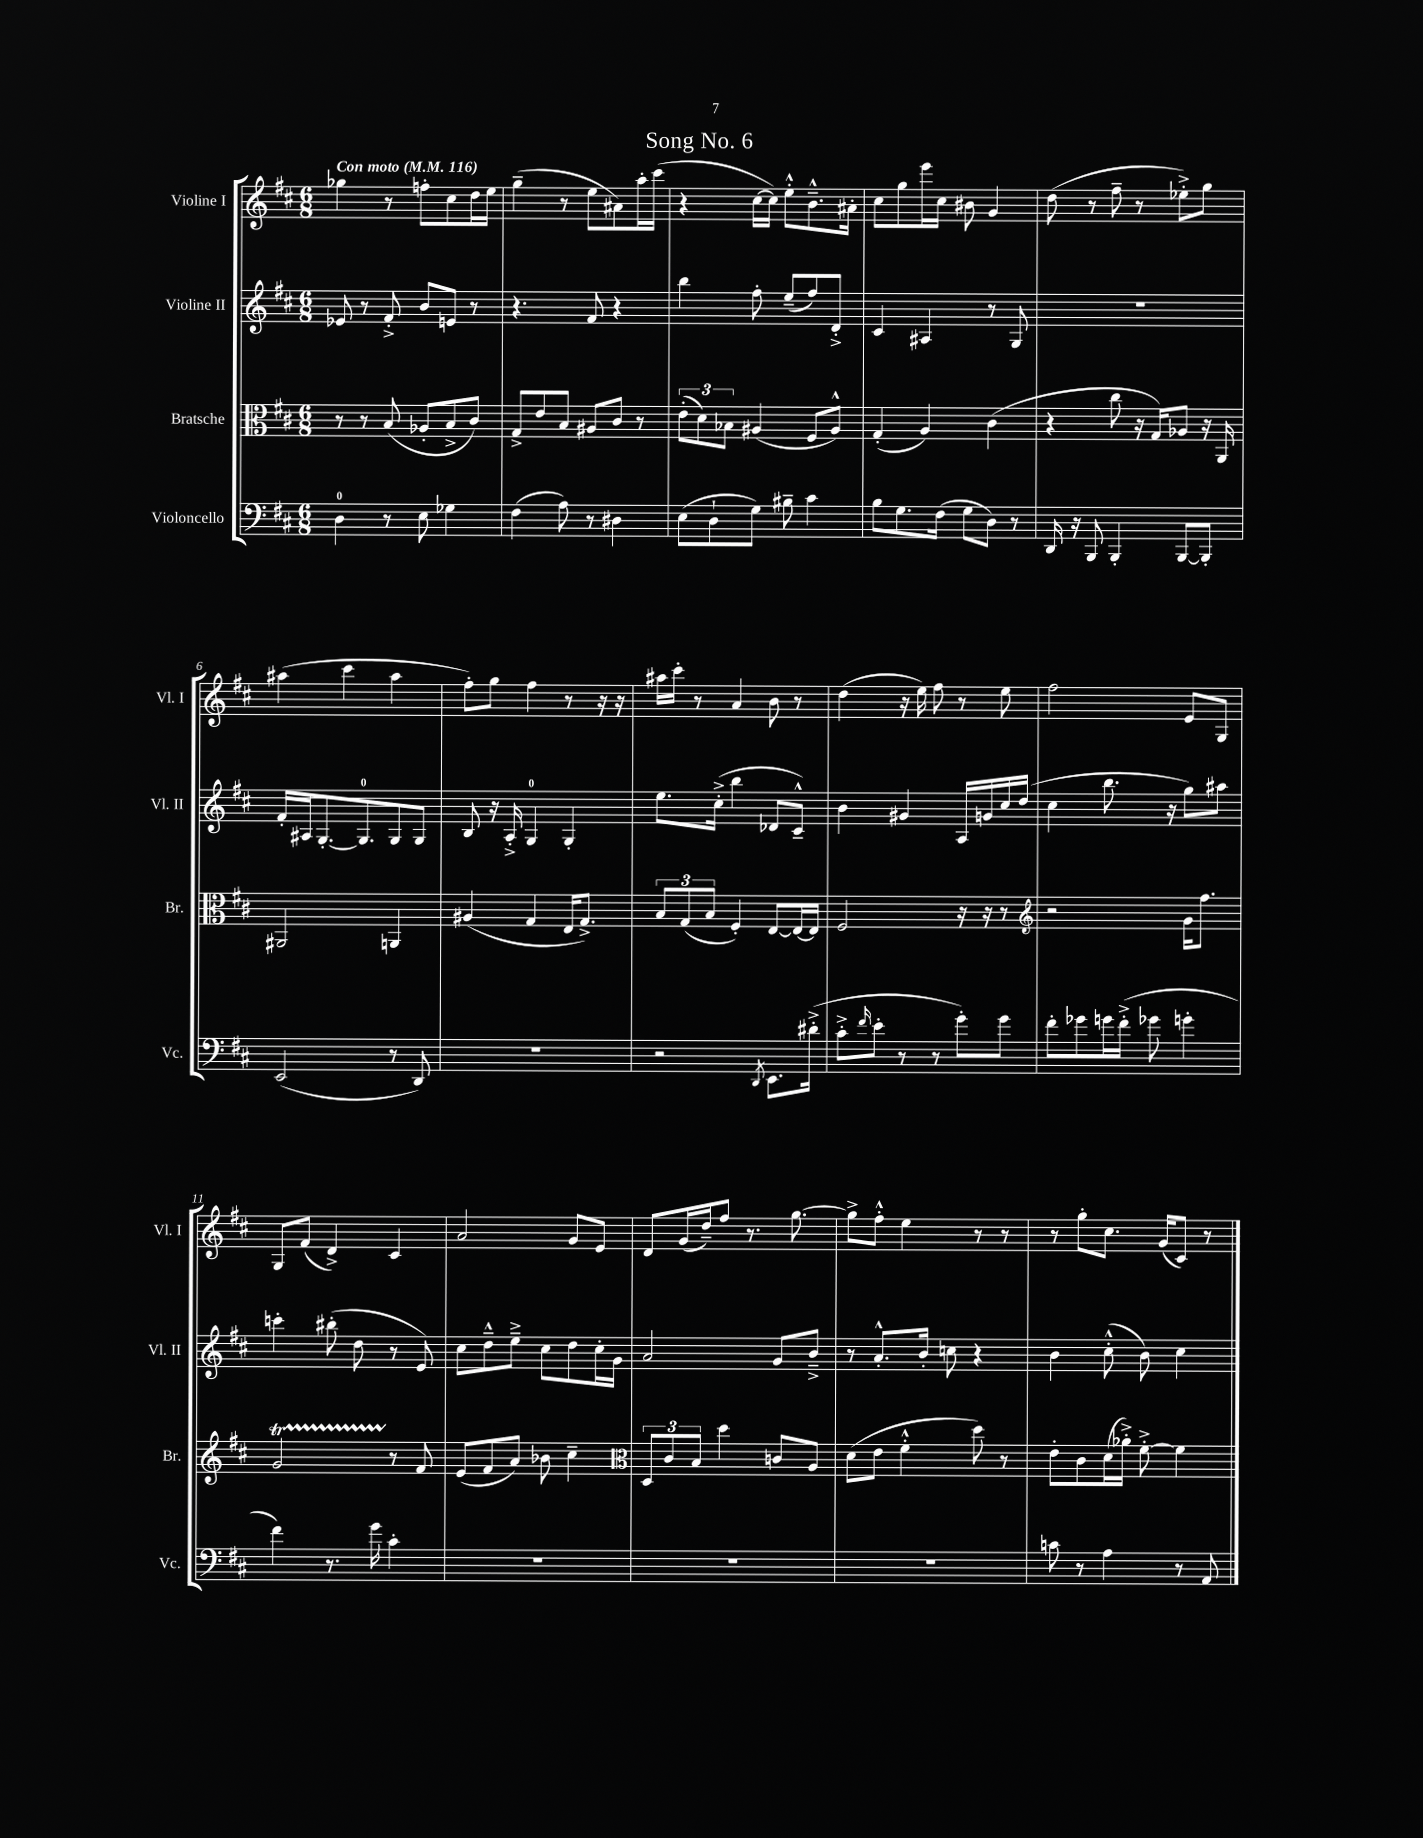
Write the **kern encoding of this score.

**kern	**kern	**kern	**kern
*staff4	*staff3	*staff2	*staff1
*clefF4	*clefC3	*clefG2	*clefG2
*k[f#c#]	*k[f#c#]	*k[f#c#]	*k[f#c#]
*M6/8	*M6/8	*M6/8	*M6/8
*MM116	*MM116	*MM116	*MM116
4D\	8r	8e-/	4gg-\
.	8r	8r	.
8r	(8B/	8f#'^/	8r
8E\	8A-'/L	8b/L	8ff'\L
4G-\	8B^/	8e/J	8cc#\
.	8c#/J)	8r	16dd\L
.	.	.	16ee\JJ
=	=	=	=
(4F#\	8G^/L	4.r	(4gg~\
.	8e/	.	.
8A\)	8B/J	.	8r
8r	8A#/L	8f#/	8ee\L
4D#\	8c#/J	4r	8a#\)
.	8r	.	16aa'\L
.	.	.	(16ccc#\JJ
=	=	=	=
(8E\L	(12e'\L	4bb\	4r
.	12d\)	.	.
8D`\	.	.	.
.	12B-\J	.	.
8G\J)	(4A#/	8ff#'\	[16cc#\LL
.	.	.	16cc#\]JJ)
8B#~\	.	(8ee~/L	8ee'^^\L
4c#\	8F#/L	8ff#/)	8.b~^^\
.	8A#^^/J)	8d'^/J	.
.	.	.	16a#'\Jk
=	=	=	=
8B\L	(4G'/	4c#/	8cc#\L
8.G\	.	.	8gg\
.	4A/)	4A#/	16eee\L
(16F#\Jk	.	.	16cc#\JJ
8G\L	.	.	8b#\
8D\J)	(4c#\	8r	4g/
8r	.	8G/	.
=	=	=	=
16DD/	4r	2.r	(8dd\
16r	.	.	.
8BBB/	.	.	8r
4BBB'/	8cc#\	.	8ff#~\
.	16r	.	8r
.	16G/LK)	.	.
[8BBB/L	8A-/J	.	8ee-'^\L)
8BBB'/]J	16r	.	8gg\J
.	16AA/	.	.
=	=	=	=
(2EE/	2AA#/	16f#'/LL	(4aa#\
.	.	16A#/J	.
.	.	[8.G'/	.
.	.	.	4ccc#\
.	.	8.G/]	.
8r	4AA/	8G/	4aa#\
8DD/)	.	8G/J	.
=	=	=	=
2.r	(4A#/	8B/	8ff#'\L)
.	.	16r	8gg\J
.	.	16A'^/	.
.	4G/	4G/	4ff#\
.	16E/LK	4G'/	8r
.	8.G^/J)	.	.
.	.	.	16r
.	.	.	16r
=	=	=	=
2r	12B/L	8.ee\L	16aa#\LL
.	.	.	16ccc#'\JJ
.	(12G/	.	.
.	.	.	8r
.	12B/J	.	.
.	.	(16cc#'^\Jk	.
.	4F#'/)	4bb\	4a/
8qDD/	.	.	.
8.EE\L	[8E/L	8d-/L	8b\
.	16E/_L	8c#~^^/J)	8r
(16d#'^\Jk	16E/]JJ	.	.
=	=	=	=
8c#'^\L	2F#/	4b\	(4dd\
16qqf#/	.	.	.
8e'\J	.	.	.
8r	.	4g#/	16r
.	.	.	16ee\)
8r	.	.	8ff#\
8g'\L)	16r	16A/LL	8r
.	16r	16g/	.
8g\J	8r	16cc#/	8ee\
.	.	(16dd/JJ	.
=	=	=	=
*	*clefG2	*	*
8f#'\L	2r	4cc#\	2ff#\
8g-\	.	.	.
16g\L	.	8.bb\	.
(16f#'^\JJ	.	.	.
8g-\	.	.	.
.	.	16r	.
4g'\	16g\LK	8gg\L)	8e/L
.	8.ff#\J	.	.
.	.	8aa#\J	8G/J
=	=	=	=
4f#\)	2g/	4ccc'\	8G/L
.	.	.	(8f#/J
8.r	.	(8bb#'\	4d^/)
.	.	8dd\	.
16g\	.	.	.
4c#'\	8r	8r	4c#/
.	8f#/	8e/)	.
=	=	=	=
2.r	(8e/L	8cc#\L	2a/
.	8f#/	8dd~^^\	.
.	8a/J)	8ee~^\J	.
.	8b-\	8cc#\L	.
.	4cc#~\	8dd\	8g/L
.	.	16cc#'\L	8e/J
.	.	16g\JJ	.
=	=	=	=
*	*clefC3	*	*
2.r	12D/L	2a/	8d/L
.	12c#/	.	.
.	.	.	(16g/L
.	12B/J	.	.
.	.	.	16dd~/J)
.	4dd\	.	8ff#/J
.	.	.	8.r
.	8c/L	8g/L	.
.	.	.	[8.gg\
.	8A/J	8b~^/J	.
=	=	=	=
2.r	(8d\L	8r	8gg^\]L
.	8e\J	8.a'^^/L	8ff#'^^\J
.	4f#'^^\	.	4ee\
.	.	16b'/Jk	.
.	.	8cc\	.
.	8dd\)	4r	8r
.	8r	.	8r
=	=	=	=
8c\	8e'\L	4b\	8r
8r	8c#\	.	8gg'\L
4A\	(16d\L	(8cc#'^^\	8.cc#\J
.	16a-'^\JJ)	.	.
.	[8f#'^\	8b\)	.
.	.	.	(16g/LK
8r	4f#\]	4cc#\	8c#/J)
8AA/	.	.	8r
==	==	==	==
*-	*-	*-	*-
